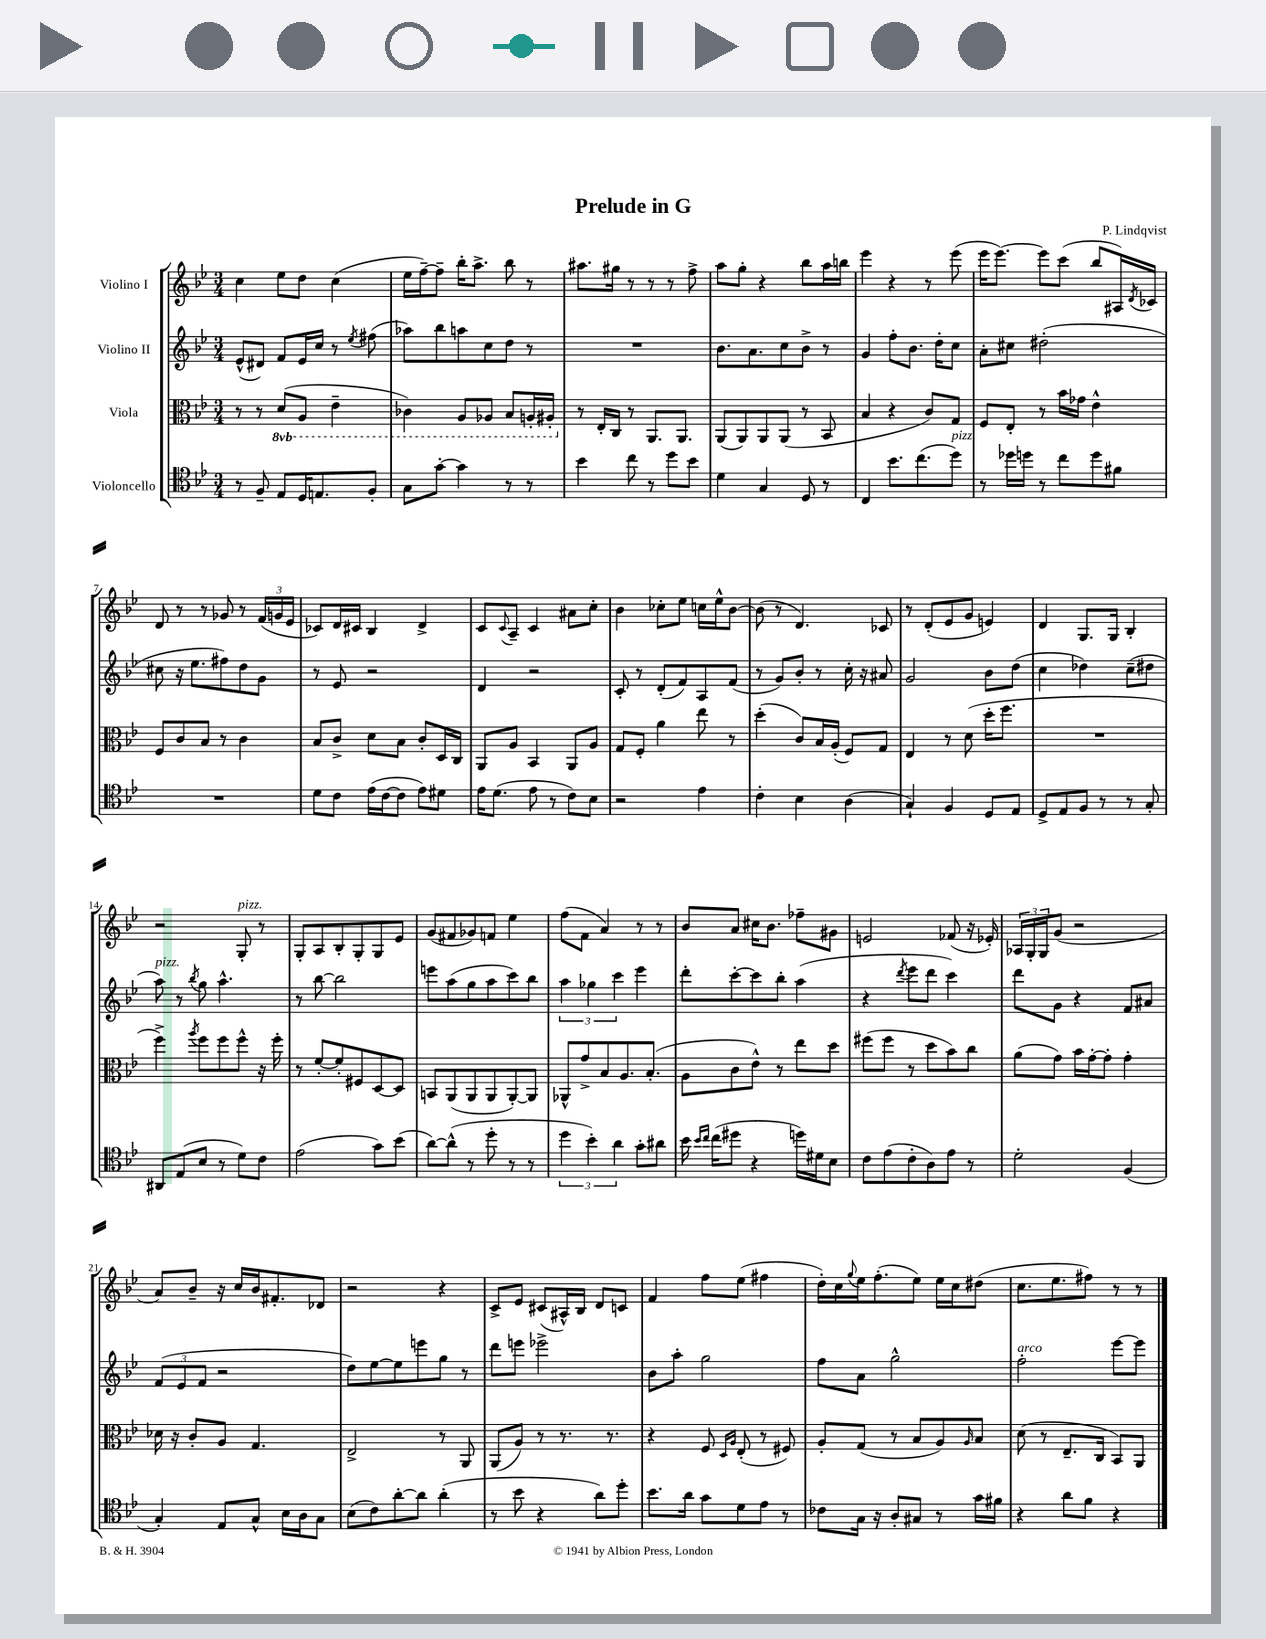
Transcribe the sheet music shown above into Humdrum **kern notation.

**kern	**kern	**kern	**kern
*part4	*part3	*part2	*part1
*staff4	*staff3	*staff2	*staff1
*I"Violoncello	*I"Viola	*I"Violino II	*I"Violino I
*clefC4	*clefC3	*clefG2	*clefG2
*k[b-e-]	*k[b-e-]	*k[b-e-]	*k[b-e-]
*M3/4	*M3/4	*M3/4	*M3/4
=1	=1	=1	=1
8r	8r	(8e-^^/L	4cc\
8F~/	8r	8d#X/J)	.
*	*8ba	*	*
8E-/L	(8D/L	8f/L	8ee-\L
16D/K	8AA/J	16e-/L	8dd\J
8.En/	.	16cc/JJ	.
.	4E-~\	8r	(4cc\
.	.	8qee-/	.
8F'/J	.	(8ff#X\	.
=2	=2	=2	=2
8G\L	4C-X\)	8aa-X\L)	16ee-\LL
.	.	.	[16ff~\J)
[8g'\J	.	8bb-\	8ff~\J]
4g\]	8AA/L	8aan\	16bb-'\KL
.	.	.	8.aa^\J
.	8AA-X/J	8cc\	.
8r	8BB-/L	8dd\J	8bb-\
8r	16AAn'/L	8r	8r
.	16AA#X'/JJ	.	.
=3	=3	=3	=3
*	*X8ba	*	*
4b-\	8r	2.r	8.aa#X\L
.	16E-'/LL	.	.
.	16C/JJ	.	16gg#X\Jk
8cc\	8r	.	8r
8r	8.AA/L	.	8r
8dd\L	.	.	8r
.	8.AA/J	.	.
8b-\J	.	.	8ff^\
=4	=4	=4	=4
4d\	(8AA/L	8.b-\L	8aa\L
.	8AA/)	.	8gg'\J
.	.	8.a\	.
4G/	8AA/	.	4r
.	(8AA/J	8cc\	.
8D/	8r	8b-^\J	8bb-\L
8r	8BB-/	8r	16aa\L
.	.	.	16bbn\JJ
=5	=5	=5	=5
4C/	4B-/	4g/	4eee-\
8.b-\L	4r	8ff'\L	4r
.	.	8.b-\J	.
(8.cc\	.	.	.
.	8c/L)	.	8r
.	.	16dd'\KL	.
!LO:TX:a:i:t=pizz.	!	!	!
8dd\J)	8G/J	8cc\J	(8eee-\
=6	=6	=6	=6
8r	8F/L	8a'\L	16eee-\KL
.	.	.	[8.eee-\J)
16dd-X\LL	8E-'/J	8cc#X\J	.
16ddn\JJ	.	.	.
8r	8r	(2dd#X'\	8eee-\L]
8cc\L	16b-\LL	.	(8ccc\J
.	16g-X\JJ	.	.
8dd\	4e-^^\	.	8bb-/L
8f#X\J	.	.	16A#X/L)
.	.	.	8qd/
.	.	.	16c-X/JJ
!!LO:LB:g=z
=7	=7	=7	=7
2.r	8F/L	8cc#X\	8d/
.	8c/	16r	8r
.	.	8.ee-\L	.
.	8B-/J	.	8r
.	8r	8ff#X\)	8g-X/
.	4c\	8dd\	8r
.	.	8g\J	(24f/LL
.	.	.	24gn/
.	.	.	24e-/JJ
=8	=8	=8	=8
8d\L	8B-/L	8r	8c-X/L)
8c\J	8c^/J	8e-/	16d/L
.	.	.	16c#X/JJ
(16e-\LL	8d\L	2r	4B-/
[16c\J	.	.	.
8c\J]	8B-\J	.	.
8e-\L)	8c'/L	.	4d^/
8d#X\J	16D/L	.	.
.	16C/JJ	.	.
=9	=9	=9	=9
16e-\KL	8AA/L	4d/	8c/L
(8.d\J	.	.	.
.	.	.	8qqc/
.	8A/J	.	8A~/J
8e-\	4BB-/	2r	4c/
8r	.	.	.
8c\L)	8AA/L	.	8a#X\L
8B-\J	8A/J	.	8cc'\J
=10	=10	=10	=10
2r	8G/L	8c'/	4b-\
.	8F'/J	8r	.
.	4a\	(8d'/L	8cc-X'\L
.	.	8f/)	8ee-\J
4e-\	8ee-\	8A/	16ccn\LL
.	.	.	16ee-^^\J
.	8r	(8f/J	[8b-\J
=11	=11	=11	=11
4c'\	(4dd'\	8r	(8b-\]
.	.	8g/L)	8r
4B-\	8c/L)	8b-'/J	4.d/)
.	16B-/L	8r	.
.	(16A'/JJ	.	.
(4A\	8F/L)	16cc'\	.
.	.	16r	.
.	8G/J	8a#X/	8c-X/
=12	=12	=12	=12
4G`/)	4E-/	2g/	8r
.	.	.	(8d'/L
4F/	8r	.	8e-/
.	(8d\	.	8g/J
8D/L	16dd'\KL	8b-\L	4en/)
.	8.ff\J	.	.
8E-/J	.	(8dd\J	.
=13	=13	=13	=13
8D^/L	2.r	4cc\	4d/
8E-/	.	.	.
8F/J	.	4dd-X\)	8.G/L
8r	.	.	.
.	.	.	16G/Jk
8r	.	(8cc~\L	4B-'/
8G'/	.	8dd#X\J	.
!!LO:LB:g=z
=14	=14	=14	=14
!	!	!LO:TX:a:i:t=pizz.	!
8AA#X/L	4ff^\)	8aa\)	2r
(8E-/	.	8r	.
.	8qaa/	8qbb-/	.
8B-/J	8ff\L	8gg\	.
8r	8ff\	4.aa^^\	.
!	!	!	!LO:TX:a:i:t=pizz.
8d\L)	8ff^^\J	.	8G'/
8c\J	16r	.	8r
.	16ff'\	.	.
=15	=15	=15	=15
(2e-\	8r	8r	8G'/L
.	[8f'/L	[8bb-\	8A/
.	8f'/]	2bb-\]	8B-'/
.	8F#X/	.	8G'/
8g\L)	[8D/	.	8G/
(8b-\J	8D/J]	.	8e-/J
=16	=16	=16	=16
[8a\L)	8BBn/L	8eeen\L	(8g/L
(8a^^\J]	(8AA/	(8aa\	8f#X/
8r	8AA/	8gg\	8g-X/)
8dd'\	8AA/	8aa\	8fn/J
8r	[8AA'/)	8ccc\)	4ee-\
8r	8AA/J]	8bb-\J	.
=17	=17	=17	=17
6dd\	8AA-X^^/L	6aa\	(8ff\L
.	8g^/	.	8f\J
6b-'\)	.	6gg-X\	.
.	8B-/	.	4a/)
6a\	.	6ccc\	.
.	8.A/	.	.
8g'\L	.	4eee-\	8r
.	(8.B-'/J	.	.
8a#X\J	.	.	8r
=18	=18	=18	=18
16b-\	8A\L	8ddd'\L	8b-/L
16qqb-/LL	.	.	.
16qqcc/JJ	.	.	.
(16cc\KL	.	.	.
8dd#X\J	8c\	[8ccc'\	8a/J
4r	8e-^^\J)	8ccc\]	16cc#X\KL
.	.	.	8.b-\J
.	8r	8bb-'\J	.
16ddn\LL)	8ee-\L	(4aa\	8ff-X~\L
16d#X\J	.	.	.
8B-\J	8dd\J	.	8g#X\J
=19	=19	=19	=19
8c\L	(8ff#X\L	4r	2en/
(8e-\	8ff#\J	.	.
.	.	8qddd/	.
8c'\	8r	8eee-\L	.
8A\)	8dd\L	8ddd\J	.
8e-\J	8b-\)	4ccc\)	(8f-X/
8r	8cc\J	.	16r
.	.	.	16e-X'/)
=20	=20	=20	=20
2d'\	(8a\L	8ddd\L	24A-X/LL
.	.	.	24G'/
.	.	.	24G/J
.	8g\J)	8g\J	(8g/J
.	16b-\LL	4r	2r
.	[16g'\J	.	.
.	8g'\J]	.	.
(4F/	4g'\	8f/L	.
.	.	8a#X/J	.
!!LO:LB:g=z
=21	=21	=21	=21
4G'/)	16d-X\	(12f/L	8a/L)
.	16r	.	.
.	.	12e-/	.
.	8c'/L	.	8b-~/J
.	.	12f/J	.
8E-/L	8A/J	2r	16r
.	.	.	16cc/LL
8G^^/J	4.G/	.	16b-/J
.	.	.	8.f#X'/
16B-\LL	.	.	.
16A\J	.	.	.
8G\J	.	.	8d-X/J
=22	=22	=22	=22
(8B-\L	2E-^/	8dd\L)	2r
8c\)	.	[8ee-\	.
[8a'\	.	8ee-\]	.
8a\J]	.	8eeen\	.
(4a'\	8r	8gg\J	4r
.	8AA/	8r	.
=23	=23	=23	=23
8r	(8AA/L	8ddd\L	8c^/L
8b-\	8A/J)	8eeen\J	8e-/J
4r	8r	2eee-X^\	(8c#X/L
.	8.r	.	16A#X^^/L)
.	.	.	16B-/JJ
8a\L)	.	.	8d/L
.	8.r	.	.
8dd'\J	.	.	8cn/J
=24	=24	=24	=24
8.b-\L	4r	8b-\L	4f/
.	.	8aa'\J	.
16a\Jk	.	.	.
8g\L	8F/	2gg\	8ff\L
.	16qqD/LL	.	.
.	16qqA/JJ	.	.
8d\	(8E-'/	.	(8ee-\J
8e-\J	8r	.	4ff#X\
8r	8F#X/)	.	.
=25	=25	=25	=25
8c-X\L	8A'/L	8ff\L	16dd'\LL)
.	.	.	16cc\
.	.	.	8qqgg/
16G\Jk	(8G/J	8a\J	16ee-\J
16r	.	.	(8.ff'\
8A'/L	8r	2gg^^\	.
8G#X/J	8B-/L	.	8ee-\J)
8r	8A/)	.	16ee-\LL
.	.	.	16cc\J
.	16qqA/	.	.
16g\LL	8B-/J	.	(8dd#X\J
16f#X\JJ	.	.	.
=26	=26	=26	=26
!	!	!LO:TX:a:i:t=arco	!
4r	(8d\	2ff'\	8.cc\L
.	8r	.	.
.	.	.	8.ee-\
8a\L	8.E-~/L	.	.
8f\J	.	.	8ff#X\J)
.	16C/Jk	.	.
4r	8BB-/L)	[8eee-\L	8r
.	8AA/J	8eee-\J]	8r
==	==	==	==
*-	*-	*-	*-
